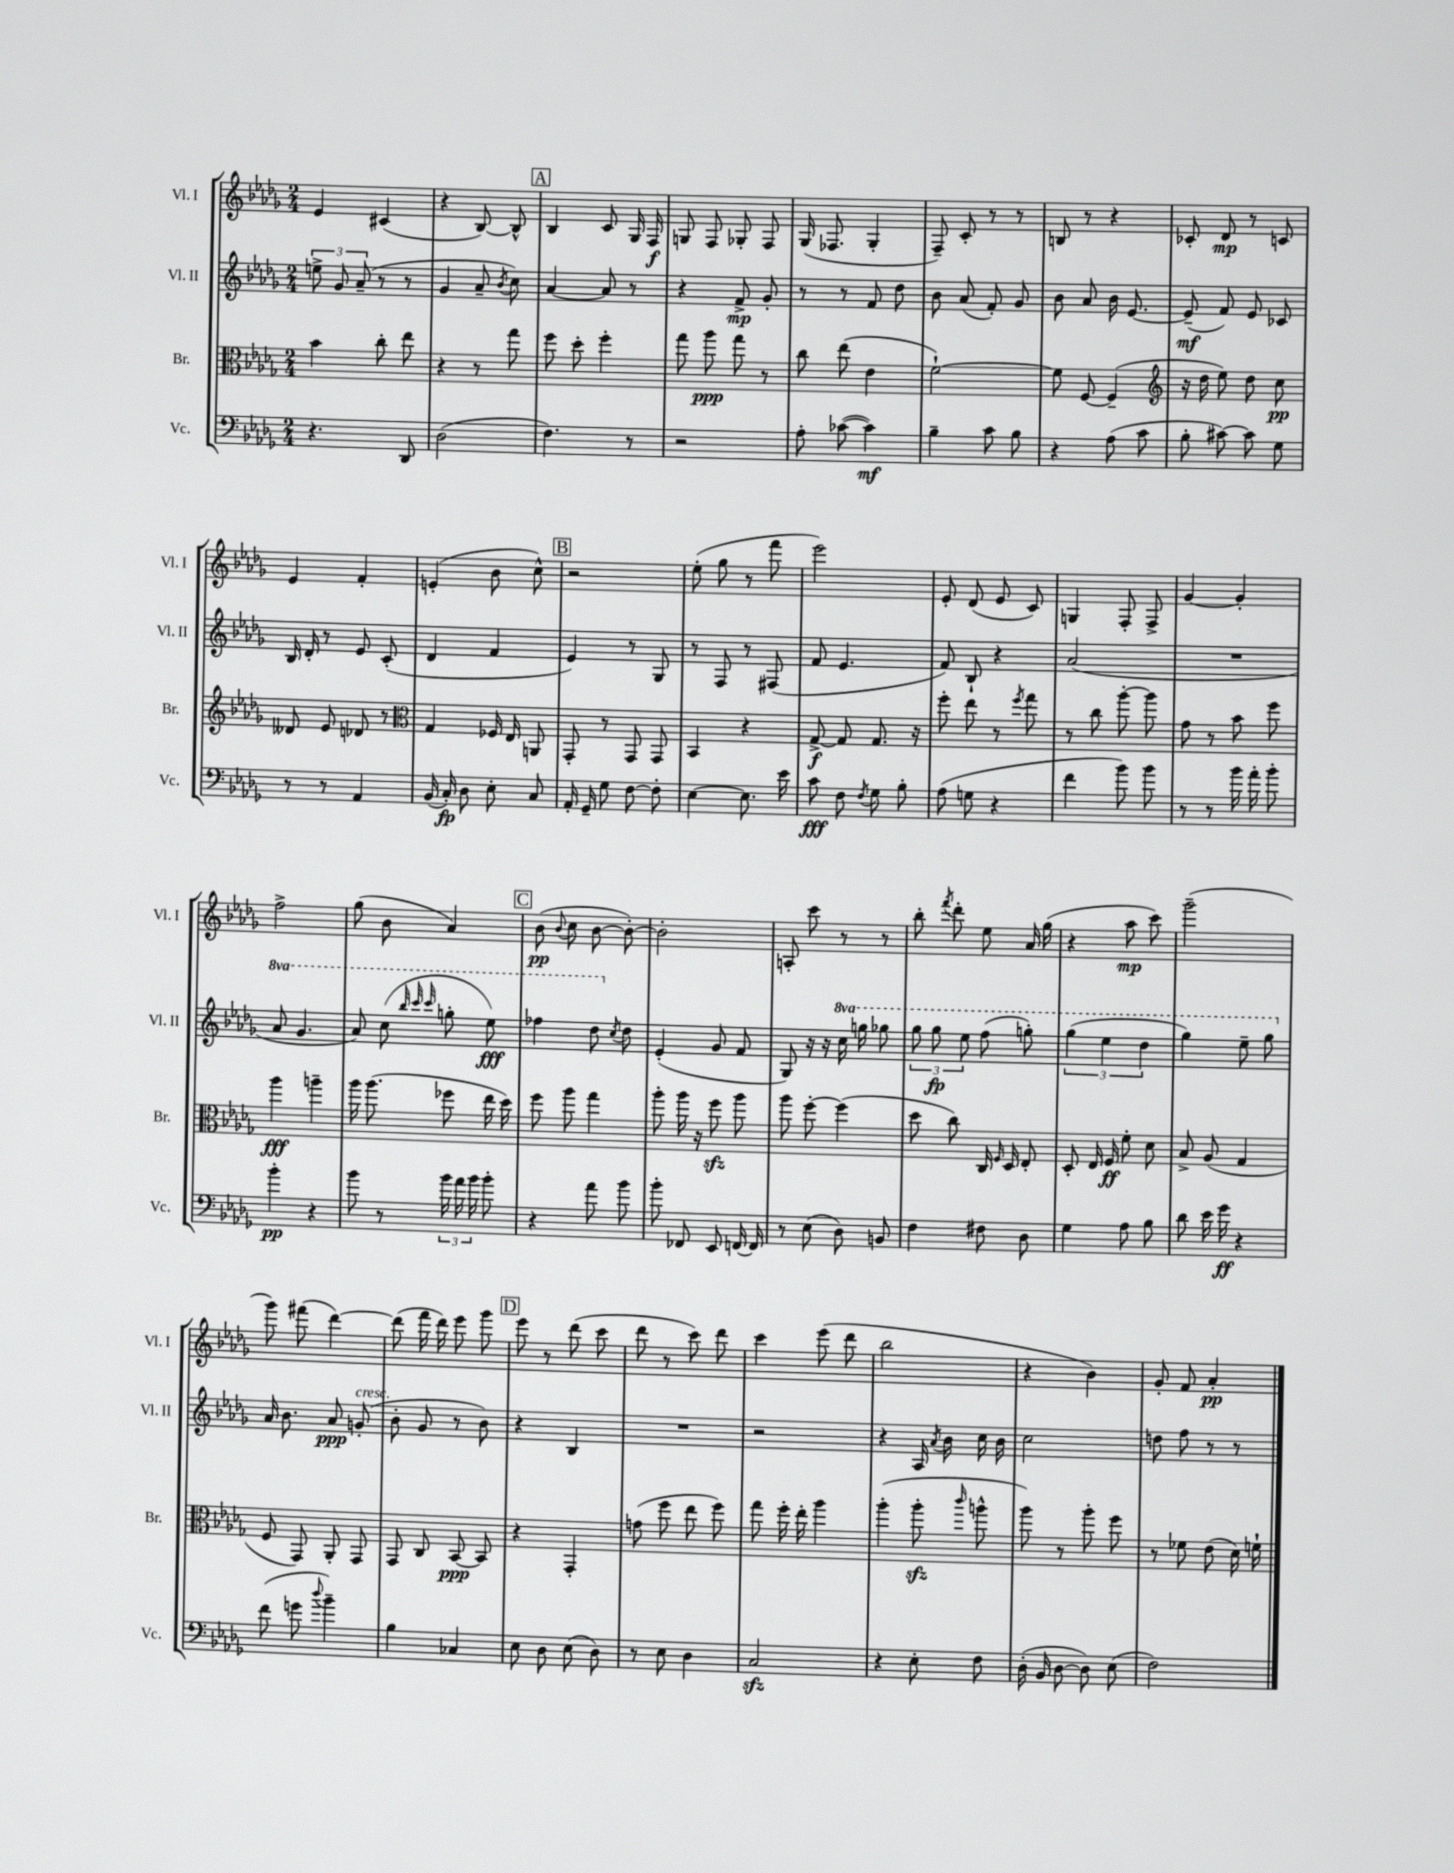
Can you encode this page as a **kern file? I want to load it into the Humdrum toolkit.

**kern	**dynam	**kern	**dynam	**kern	**dynam	**kern	**dynam
*part4	*part4	*part3	*part3	*part2	*part2	*part1	*part1
*staff4	*staff4	*staff3	*staff3	*staff2	*staff2	*staff1	*staff1
*I"Vc.	*	*I"Br.	*	*I"Vl. II	*	*I"Vl. I	*
*I'Vc.	*	*I'Br.	*	*I'Vl. II	*	*I'Vl. I	*
*clefF4	*	*clefC3	*	*clefG2	*	*clefG2	*
*k[b-e-a-d-g-]	*	*k[b-e-a-d-g-]	*	*k[b-e-a-d-g-]	*	*k[b-e-a-d-g-]	*
*M2/4	*	*M2/4	*	*M2/4	*	*M2/4	*
=3	=3	=3	=3	=3	=3	=3	=3
4.r	.	4b-\	.	12een^\	.	4e-/	.
.	.	.	.	12g-/	.	.	.
.	.	.	.	(12a-~/	.	.	.
.	.	8cc'\	.	8r	.	(4c#X/	.
8DD-/	.	8ee-\	.	8r	.	.	.
=4	=4	=4	=4	=4	=4	=4	=4
(2D-\	.	4r	.	4g-/	.	4r	.
.	.	8r	.	8a-~/	.	[8B-/)	.
.	.	.	.	8qb-/	.	.	.
.	.	8gg-\	.	8cc\)	.	8B-^^/]	.
!!LO:REH:place=s1:t=A
=5	=5	=5	=5	=5	=5	=5	=5
4.F\)	.	8ff\	.	[4a-/	.	4B-/	.
.	.	8dd-'\	.	.	.	.	.
.	.	4ff'\	.	8a-/]	.	8c/	.
8r	.	.	.	8r	.	16G-/	.
.	.	.	.	.	.	16F/	f
=6	=6	=6	=6	=6	=6	=6	=6
2r	.	8gg-\	.	4r	.	8Gn/	.
.	.	8aa-\	ppp	.	.	8F/	.
.	.	8gg-\	.	8f^/	mp	8G-X'/	.
.	.	8r	.	8g-'/	.	8F/	.
=7	=7	=7	=7	=7	=7	=7	=7
8A-'\	.	8cc\	.	8r	.	(16G-/	.
.	.	.	.	.	.	8.F-X/	.
([8c-X\	.	(8ee-\	.	8r	.	.	.
4c-\])	mf	4e-\	.	8f/	.	4G-'/	.
.	.	.	.	8dd-\	.	.	.
=8	=8	=8	=8	=8	=8	=8	=8
4B-~\	.	[2f`\)	.	8b-\	.	8F~/)	.
.	.	.	.	(8a-/	.	8c'/	.
8c\	.	.	.	8f'/)	.	8r	.
8B-\	.	.	.	8g-/	.	8r	.
=9	=9	=9	=9	=9	=9	=9	=9
4r	.	8f\]	.	8b-\	.	8Bn/	.
.	.	[8F/	.	8a-/	.	8r	.
(8A-\	.	(4F~/]	.	16b-\	.	4r	.
.	.	.	.	[8.e-/	.	.	.
8c\	.	.	.	.	.	.	.
=10	=10	=10	=10	=10	=10	=10	=10
*	*	*clefG2	*	*	*	*	*
8B-'\	.	16r	.	(8e-~/]	mf	8c-X'/	.
.	.	16dd-\	.	.	.	.	.
[8c#X\)	.	8ee-\)	.	8f/)	.	8d-/	mp
8c#\]	.	8dd-\	.	8e-/	.	8r	.
8G-\	.	8cc\	pp	8c-X/	.	8cn/	.
!!LO:LB:g=z
=11	=11	=11	=11	=11	=11	=11	=11
8r	.	8d--X/	.	16B-/	.	4e-/	.
.	.	.	.	16d-'/	.	.	.
8r	.	8e-/	.	8r	.	.	.
4AA-/	.	8d-X/	.	8e-/	.	4f'/	.
.	.	8r	.	(8c'/	.	.	.
=12	=12	=12	=12	=12	=12	=12	=12
*	*	*clefC3	*	*	*	*	*
(16BB-/	.	4G-/	.	4d-/	.	(4en'/	.
16C'/)	fp	.	.	.	.	.	.
8D-\	.	.	.	.	.	.	.
8E-'\	.	16F-X/	.	4f/	.	8b-\	.
.	.	16E-/	.	.	.	.	.
8C/	.	8AAn/	.	.	.	8cc^^\)	.
!!LO:REH:place=s1:t=B
=13	=13	=13	=13	=13	=13	=13	=13
16AA-'/	.	8GG-'/	.	4e-/)	.	2r	.
16GG-~/	.	.	.	.	.	.	.
8G-\	.	8r	.	.	.	.	.
[8F\	.	8GG-/	.	8r	.	.	.
8F'\]	.	8GG-/	.	8G-/	.	.	.
=14	=14	=14	=14	=14	=14	=14	=14
[4E-\	.	4BB-/	.	8r	.	(8ee-'\	.
.	.	.	.	8F/	.	8gg-\	.
8.E-\]	.	4r	.	8r	.	8r	.
.	.	.	.	(8F#X/	.	8fff\	.
16e-\	.	.	.	.	.	.	.
=15	=15	=15	=15	=15	=15	=15	=15
8c\	fff	[8G-^/	f	8f/	.	2eee-\)	.
8F\	.	8G-/]	.	4.e-/	.	.	.
8qF/	.	.	.	.	.	.	.
8G-\	.	8.G-/	.	.	.	.	.
8B-'\	.	.	.	.	.	.	.
.	.	16r	.	.	.	.	.
=16	=16	=16	=16	=16	=16	=16	=16
(8A-\	.	8ff'\	.	8f/)	.	8e-'/	.
8Gn\	.	8ee-\	.	8B-`/	.	(8d-/	.
4r	.	8r	.	4r	.	8e-/	.
.	.	8qff/	.	.	.	.	.
.	.	8gg-\	.	.	.	8c/)	.
=17	=17	=17	=17	=17	=17	=17	=17
4f\	.	8r	.	(2a-/	.	4Gn/	.
.	.	8cc\	.	.	.	.	.
8b-\)	.	[8aa-'\	.	.	.	8F'/	.
8b-\	.	8aa-\]	.	.	.	8F^/	.
=18	=18	=18	=18	=18	=18	=18	=18
8r	.	8g-\	.	2r	.	[4g-/	.
8r	.	8r	.	.	.	.	.
16b-\	.	8b-\	.	.	.	4g-'/]	.
16a-'\	.	.	.	.	.	.	.
8b-'\	.	8ff\	.	.	.	.	.
!!LO:LB:g=z
=19	=19	=19	=19	=19	=19	=19	=19
*	*	*	*	*8va	*	*	*
4b-'\	pp	4aa-\	fff	8aa-/	.	2ff^\	.
.	.	.	.	4.gg-/	.	.	.
4r	.	4aan~\	.	.	.	.	.
=20	=20	=20	=20	=20	=20	=20	=20
8b-\	.	16aa-\	.	8aa-/)	.	(8gg-\	.
.	.	(8.aa-\	.	.	.	.	.
8r	.	.	.	(8ccc\	.	8b-\	.
.	.	.	.	32qqbbb-/	.	.	.
.	.	.	.	32qqcccc/	.	.	.
.	.	.	.	32qqcccc/	.	.	.
24b-\	.	8ff-X\	.	8gggn'\	.	4a-/)	.
24a-\	.	.	.	.	.	.	.
24b-\	.	.	.	.	.	.	.
8b-'\	.	16ee-\	.	8eee-\)	fff	.	.
.	.	16dd-\)	.	.	.	.	.
!!LO:REH:place=s1:t=C
=21	=21	=21	=21	=21	=21	=21	=21
4r	.	8ff\	.	4fff-X\	.	(8b-\	pp
.	.	.	.	.	.	8qqb-/	.
.	.	8aa-\	.	.	.	8cc\	.
8a-\	.	4gg-\	.	8ddd-\	.	[8b-\	.
*	*	*	*	*X8va	*	*	*
.	.	.	.	8qcc/	.	.	.
8b-\	.	.	.	8dd-\	.	8b-'\_)	.
=22	=22	=22	=22	=22	=22	=22	=22
8b-'\	.	8aa-'\	.	(4e-'/	.	2b-'\]	.
8FF-X/	.	16aa-\	.	.	.	.	.
.	.	16r	.	.	.	.	.
8EE-/	.	8ffzz\	.	8g-/	.	.	.
[16FFn/	.	8aa-\	.	8f/	.	.	.
16FF/]	.	.	.	.	.	.	.
=23	=23	=23	=23	=23	=23	=23	=23
8r	.	8aa-\	.	8G-/)	.	8An'/	.
(8E-\	.	[8ff'\	.	16r	.	8ccc\	.
.	.	.	.	16r	.	.	.
*	*	*	*	*8va	*	*	*
8D-\)	.	(4ff\]	.	16ccc\	.	8r	.
.	.	.	.	16gggn\	.	.	.
8BBn/	.	.	.	8ggg-X\	.	8r	.
=24	=24	=24	=24	=24	=24	=24	=24
4F\	.	8dd-\	.	12ggg-\	.	8bb-'\	.
.	.	.	.	12ggg-\	fp	.	.
.	.	.	.	.	.	8qfff/	.
.	.	8cc\)	.	.	.	8ddd-'\	.
.	.	.	.	12eee-\	.	.	.
8F#X\	.	16C/	.	(8fff\	.	8ee-\	.
.	.	16qqF/	.	.	.	.	.
.	.	16D-/	.	.	.	.	.
8D-\	.	8E-'/	.	8gggn'\)	.	16a-/	.
.	.	.	.	.	.	(16gg-\	.
=25	=25	=25	=25	=25	=25	=25	=25
4G-\	.	8D-'/	.	(6ggg-\	.	4r	.
.	.	16E-/	.	.	.	.	.
.	.	.	.	6eee-\	.	.	.
.	.	16F/	ff	.	.	.	.
8A-\	.	8f'\	.	.	.	8aa-\	mp
.	.	.	.	6ddd-\	.	.	.
8B-\	.	8d-\	.	.	.	8ccc\)	.
=26	=26	=26	=26	=26	=26	=26	=26
8d-\	.	8B-^/	.	4ggg-\)	.	(2ggg-~\	.
16e-\	.	(8A-/	.	.	.	.	.
16g-\	ff	.	.	.	.	.	.
4r	.	4G-/	.	8eee-~\	.	.	.
.	.	.	.	8ggg-\	.	.	.
!!LO:LB:g=z
=27	=27	=27	=27	=27	=27	=27	=27
*	*	*	*	*X8va	*	*	*
(8f\	.	8F/	.	16a-/	.	8ggg-\)	.
.	.	.	.	8.b-\	.	.	.
8gn\	.	8GG-/)	.	.	.	(8fff#X\	.
8qqdd-/	.	.	.	.	.	.	.
4b-~\)	.	8AA-'/	.	8a-/	ppp	[4ddd-\)	.
!	!	!	!	!LO:TX:a:i:t=cresc.	!	!	!
.	.	8GG-/	.	(8gn'/	.	.	.
=28	=28	=28	=28	=28	=28	=28	=28
4B-\	.	8GG-/	.	8b-'\	.	(8ddd-\]	.
.	.	8C/	.	8g-/	.	16fff\	.
.	.	.	.	.	.	16ddd-\)	.
4C-X/	.	[8BB-/	ppp	8r	.	8eee-\	.
.	.	8BB-/]	.	8b-\)	.	8ggg-\	.
!!LO:REH:place=s1:t=D
=29	=29	=29	=29	=29	=29	=29	=29
8E-\	.	4r	.	4r	.	8eee-\	.
8D-\	.	.	.	.	.	8r	.
(8E-\	.	4GG-'/	.	4B-/	.	(8ddd-\	.
8D-\)	.	.	.	.	.	8ccc\	.
=30	=30	=30	=30	=30	=30	=30	=30
8r	.	(8gn\	.	2r	.	8ddd-\	.
8E-\	.	8ff\	.	.	.	8r	.
4D-\	.	8ee-\	.	.	.	8ccc\)	.
.	.	8ff\)	.	.	.	8ddd-\	.
=31	=31	=31	=31	=31	=31	=31	=31
2Czz/	.	8gg-\	.	2r	.	4ccc\	.
.	.	16ff'\	.	.	.	.	.
.	.	16ee-'\	.	.	.	.	.
.	.	4aa-\	.	.	.	(8eee-\	.
.	.	.	.	.	.	8ddd-\	.
=32	=32	=32	=32	=32	=32	=32	=32
4r	.	(4aa-'\	.	4r	.	2bb-\	.
8E-'\	.	8aa-zz'\	.	16A-/	.	.	.
.	.	.	.	8qa-/	.	.	.
.	.	.	.	16b-\	.	.	.
.	.	16qqccc/	.	.	.	.	.
8F\	.	8aan^^\	.	16cc\	.	.	.
.	.	.	.	16b-\	.	.	.
=33	=33	=33	=33	=33	=33	=33	=33
(16D-'\	.	8aa-\)	.	2cc\	.	4r	.
16BB-/	.	.	.	.	.	.	.
[8D-\	.	8r	.	.	.	.	.
8D-\])	.	8aa-'\	.	.	.	4b-\)	.
(8E-\	.	8ff\	.	.	.	.	.
=34	=34	=34	=34	=34	=34	=34	=34
2F\)	.	8r	.	8ddn\	.	8g-'/	.
.	.	8f-X\	.	8ff\	.	8f/	.
.	.	(8e-\	.	8r	.	4a-'/	pp
.	.	16d-\)	.	8r	.	.	.
.	.	16fn`\	.	.	.	.	.
==	==	==	==	==	==	==	==
*-	*-	*-	*-	*-	*-	*-	*-
